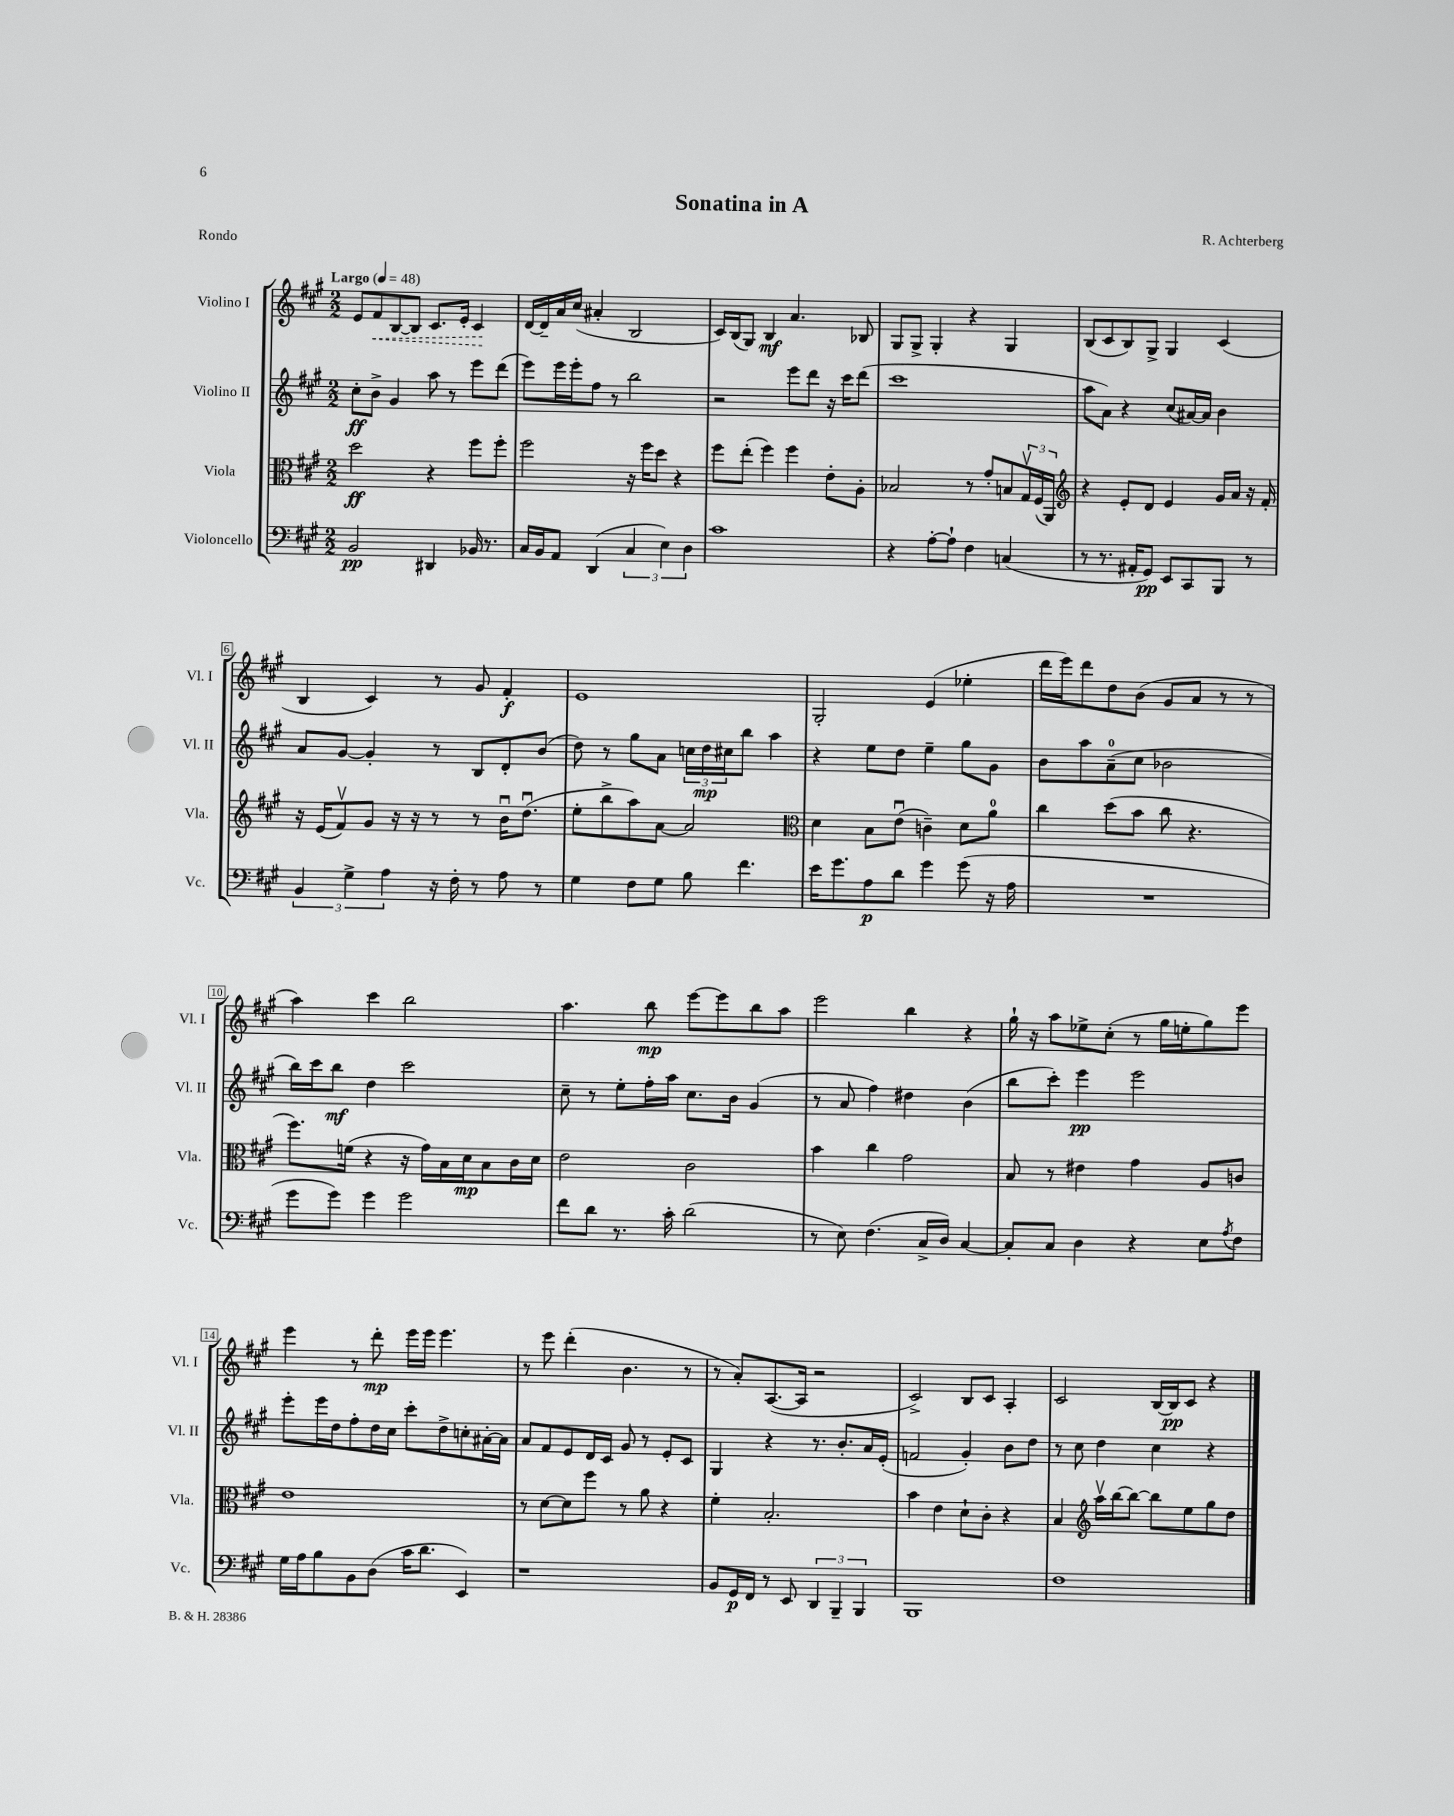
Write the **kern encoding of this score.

**kern	**dynam	**kern	**dynam	**kern	**dynam	**kern	**dynam
*part4	*part4	*part3	*part3	*part2	*part2	*part1	*part1
*staff4	*staff4	*staff3	*staff3	*staff2	*staff2	*staff1	*staff1
*I"Violoncello	*	*I"Viola	*	*I"Violino II	*	*I"Violino I	*
*I'Vc.	*	*I'Vla.	*	*I'Vl. II	*	*I'Vl. I	*
*clefF4	*	*clefC3	*	*clefG2	*	*clefG2	*
*k[f#c#g#]	*	*k[f#c#g#]	*	*k[f#c#g#]	*	*k[f#c#g#]	*
*M2/2	*	*M2/2	*	*M2/2	*	*M2/2	*
*MM48	*	*MM48	*	*MM48	*	*MM48	*
=1	=1	=1	=1	=1	=1	=1	=1
!	!	!	!	!	!	!LO:TX:a:B:t=Largo	!
2BB/	pp	2dd\	ff	8cc#'\L	ff	8e/L	.
!	!	!	!	!	!	!	!LO:HP:b
.	.	.	.	8b^\J	.	8f#/	<
.	.	.	.	4g#/	.	[8B/	.
.	.	.	.	.	.	8B/J]	.
4DD#X/	.	4r	.	8aa\	.	8.c#/L	.
.	.	.	.	8r	.	.	.
.	.	.	.	.	.	16e'/Jk	.
16BB-X/	.	8ff#\L	.	8eee\L	.	4c#/	.
8.r	.	.	.	.	.	.	.
.	.	8ff#'\J	.	(8ddd\J	.	.	.
.	.	.	.	.	.	.	[
=2	=2	=2	=2	=2	=2	=2	=2
16C#/LL	.	2ff#\	.	8eee\L)	.	[16d/LL	.
16BB/J	.	.	.	.	.	16d~/]	.
8AA/J	.	.	.	16eee\L	.	16a/	.
.	.	.	.	16eee'\J	.	(16cc#/JJ	.
(4DD/	.	.	.	8ff#\J	.	4a#X'/	.
.	.	.	.	8r	.	.	.
6C#/	.	16r	.	2bb\	.	2B/	.
.	.	16ff#\KL	.	.	.	.	.
.	.	8dd\J	.	.	.	.	.
6E\)	.	.	.	.	.	.	.
.	.	4r	.	.	.	.	.
6D\	.	.	.	.	.	.	.
=3	=3	=3	=3	=3	=3	=3	=3
1c#	.	8ff#\L	.	2r	.	16c#/LL)	.
.	.	.	.	.	.	(16B/J	.
.	.	(8ee'\J	.	.	.	8G#/J)	.
.	.	4ff#\)	.	.	.	4B/	mf
.	.	4ff#\	.	8eee\L	.	4.a/	.
.	.	.	.	8ddd\J	.	.	.
.	.	8e'\L	.	16r	.	.	.
.	.	.	.	16ccc#\KL	.	.	.
.	.	8A'\J	.	(8ddd\J	.	8B-X/	.
=4	=4	=4	=4	=4	=4	=4	=4
4r	.	2B-X/	.	1ccc#	.	8G#/L	.
.	.	.	.	.	.	8G#^/J	.
[8A'\L	.	.	.	.	.	4G#'/	.
8A`\J]	.	.	.	.	.	.	.
4F#\	.	8r	.	.	.	4r	.
.	.	8g#'/L	.	.	.	.	.
(4Cn/	.	8Bn/	.	.	.	4G#/	.
.	.	24G#v/L	.	.	.	.	.
.	.	(24F#/	.	.	.	.	.
.	.	24AA/JJ)	.	.	.	.	.
=5	=5	=5	=5	=5	=5	=5	=5
*	*	*clefG2	*	*	*	*	*
8r	.	4r	.	8aa\L	.	(8B/L	.
8.r	.	.	.	8a\J)	.	8c#/	.
.	.	8e'/L	.	4r	.	8B/)	.
16AA#X'/KL	.	.	.	.	.	.	.
8GG#/J)	pp	8d/J	.	.	.	8G#^/J	.
8EE/L	.	4e/	.	(8cc#/L	.	4G#/	.
8CC#/	.	.	.	[16a#X/L)	.	.	.
.	.	.	.	16a#/JJ]	.	.	.
8BBB/J	.	16g#/LL	.	4b\	.	(4c#/	.
.	.	16a/JJ	.	.	.	.	.
8r	.	16r	.	.	.	.	.
.	.	16f#'/	.	.	.	.	.
!!LO:LB:g=z
=6	=6	=6	=6	=6	=6	=6	=6
6BB/	.	16r	.	8a/L	.	4B/	.
.	.	(16e/KL	.	.	.	.	.
.	.	8f#v/)	.	[8g#/J	.	.	.
6G#^\	.	.	.	.	.	.	.
.	.	8g#/J	.	4g#'/]	.	4c#/)	.
6A\	.	.	.	.	.	.	.
.	.	16r	.	.	.	.	.
.	.	16r	.	.	.	.	.
16r	.	8r	.	8r	.	8r	.
16F#'\	.	.	.	.	.	.	.
8r	.	8r	.	8B/L	.	8g#/	.
8A\	.	16bu\KL	.	8d'/	.	4f#'/	f
.	.	(8.ddu\J	.	.	.	.	.
8r	.	.	.	(8b/J	.	.	.
=7	=7	=7	=7	=7	=7	=7	=7
4G#\	.	8ee'\L	.	8dd\)	.	1e	.
.	.	8bb^\	.	8r	.	.	.
8F#\L	.	8aa\)	.	8gg#\L	.	.	.
8G#\J	.	[8a\J	.	8a\J	.	.	.
8B\	.	2a/]	.	24ccn\LL	.	.	.
.	.	.	.	24dd\	mp	.	.
.	.	.	.	24cc#X\J	.	.	.
4.f#\	.	.	.	8bb\J	.	.	.
.	.	.	.	4aa\	.	.	.
=8	=8	=8	=8	=8	=8	=8	=8
*	*	*clefC3	*	*	*	*	*
16e\KL	.	4d\	.	4r	.	2G#'/	.
8.g#\	.	.	.	.	.	.	.
8A\	p	8B\L	.	8ee\L	.	.	.
8d\J	.	(8eu\J	.	8dd\J	.	.	.
4g#\	.	4cn~\)	.	4ee~\	.	(4e/	.
(8g#\	.	8d\L	.	8gg#\L	.	4ee-X'\	.
16r	.	8a\J	.	8g#\J	.	.	.
16A\	.	.	.	.	.	.	.
=9	=9	=9	=9	=9	=9	=9	=9
1r	.	4cc#\	.	8b\L	.	16ddd\LL	.
.	.	.	.	.	.	16eee\J)	.
.	.	.	.	8aa\	.	8ddd\	.
.	.	(8dd\L	.	(8a~\	.	8dd\	.
.	.	8b\J	.	8cc#\J	.	(8b\J	.
.	.	8cc#\	.	2b-X\	.	8g#/L	.
.	.	4.r	.	.	.	8a/J	.
.	.	.	.	.	.	8r	.
.	.	.	.	.	.	8r	.
!!LO:LB:g=z
=10	=10	=10	=10	=10	=10	=10	=10
8g#\L	.	8.ff#\L)	.	16bb\LL)	.	4aa\)	.
.	.	.	.	16ccc#\J	.	.	.
8g#\J)	.	.	.	8bb\J	mf	.	.
.	.	(16fn\Jk	.	.	.	.	.
4g#\	.	4r	.	4dd\	.	4ccc#\	.
2g#\	.	16r	.	2ccc#\	.	2bb\	.
.	.	16g#\LL)	.	.	.	.	.
.	.	16B\	.	.	.	.	.
.	.	16d\J	mp	.	.	.	.
.	.	8B\	.	.	.	.	.
.	.	16c#\L	.	.	.	.	.
.	.	16d\JJ	.	.	.	.	.
=11	=11	=11	=11	=11	=11	=11	=11
8f#\L	.	2e\	.	8cc#~\	.	4.aa\	.
8d\J	.	.	.	8r	.	.	.
8.r	.	.	.	8ee'\L	.	.	.
.	.	.	.	16ff#'\L	.	8bb\	mp
16c#'\	.	.	.	16aa\JJ	.	.	.
(2d\	.	2c#\	.	8.cc#\L	.	[8eee\L	.
.	.	.	.	.	.	8eee\]	.
.	.	.	.	16b\Jk	.	.	.
.	.	.	.	(4g#/	.	8bb\	.
.	.	.	.	.	.	8aa\J	.
=12	=12	=12	=12	=12	=12	=12	=12
8r	.	4b\	.	8r	.	2eee\	.
8E\)	.	.	.	8a/	.	.	.
(4.F#\	.	4cc#\	.	4ff#\)	.	.	.
.	.	2g#\	.	4dd#X\	.	4bb\	.
16C#^/LL	.	.	.	.	.	.	.
16D/JJ)	.	.	.	.	.	.	.
[4C#/	.	.	.	(4b\	.	4r	.
=13	=13	=13	=13	=13	=13	=13	=13
8C#'/L]	.	8B/	.	8bb\L	.	16gg#`\	.
.	.	.	.	.	.	16r	.
8C#/J	.	8r	.	8ccc#'\J)	.	8aa\L	.
4D\	.	4e#X\	.	4eee\	pp	8ee-X^\	.
.	.	.	.	.	.	(8cc#'\J	.
4r	.	4g#\	.	2eee\	.	8r	.
.	.	.	.	.	.	16gg#\LL	.
.	.	.	.	.	.	16een'\J	.
8E\L	.	8A/L	.	.	.	8gg#\)	.
8qA/	.	.	.	.	.	.	.
8F#\J	.	8cn/J	.	.	.	8eee\J	.
!!LO:LB:g=z
=14	=14	=14	=14	=14	=14	=14	=14
16G#\LL	.	1e	.	8eee'\L	.	4eee\	.
16A\J	.	.	.	.	.	.	.
8B\	.	.	.	16eee\L	.	.	.
.	.	.	.	16dd\J	.	.	.
8BB\	.	.	.	8ff#'\	.	8r	.
(8D\J	.	.	.	16dd\L	.	8ddd'\	mp
.	.	.	.	16cc#\JJ	.	.	.
16c#\KL	.	.	.	8ccc#'\L	.	16eee\LL	.
8.d\J	.	.	.	.	.	16eee\JJ	.
.	.	.	.	8dd^\	.	4.eee\	.
4EE/)	.	.	.	8ccn'\	.	.	.
.	.	.	.	[16a#X'\L	.	.	.
.	.	.	.	16a#\JJ]	.	.	.
=15	=15	=15	=15	=15	=15	=15	=15
1r	.	8r	.	8a/L	.	8r	.
.	.	[8d\L	.	8f#/	.	8eee\	.
.	.	8d\]	.	8e/	.	(4ddd'\	.
.	.	8ff#\J	.	16d/L	.	.	.
.	.	.	.	16c#/JJ	.	.	.
.	.	8r	.	8g#/	.	4.b\	.
.	.	8a\	.	8r	.	.	.
.	.	4r	.	8e'/L	.	.	.
.	.	.	.	8c#/J	.	8r	.
=16	=16	=16	=16	=16	=16	=16	=16
8BB/L	.	4f#'\	.	4G#/	.	8r	.
16GG#/L	p	.	.	.	.	8a'/L)	.
16FF#/JJ	.	.	.	.	.	.	.
8r	.	2.B'/	.	4r	.	([8.A/	.
8EE/	.	.	.	.	.	.	.
.	.	.	.	.	.	16A/Jk]	.
6DD/	.	.	.	8.r	.	2r	.
6BBB~/	.	.	.	.	.	.	.
.	.	.	.	8.b'/L	.	.	.
6BBB/	.	.	.	.	.	.	.
.	.	.	.	16a/L	.	.	.
.	.	.	.	(16e'/JJ	.	.	.
=17	=17	=17	=17	=17	=17	=17	=17
1BBB	.	4b\	.	2fn/	.	2c#^/)	.
.	.	4e\	.	.	.	.	.
.	.	8d`\L	.	4g#'/)	.	8B/L	.
.	.	8c#'\J	.	.	.	8c#/J	.
.	.	4r	.	8b\L	.	4A'/	.
.	.	.	.	8dd\J	.	.	.
=18	=18	=18	=18	=18	=18	=18	=18
1F#	.	4B/	.	8r	.	2c#/	.
.	.	.	.	8cc#\	.	.	.
*	*	*clefG2	*	*	*	*	*
.	.	16aav\LL	.	4dd\	.	.	.
.	.	[16bb\J	.	.	.	.	.
.	.	8bb\J_	.	.	.	.	.
.	.	8bb\L]	.	4cc#\	.	[16B/LL	.
.	.	.	.	.	.	16B/J]	pp
.	.	8ee\	.	.	.	8c#/J	.
.	.	8gg#\	.	4r	.	4r	.
.	.	8dd\J	.	.	.	.	.
==	==	==	==	==	==	==	==
*-	*-	*-	*-	*-	*-	*-	*-
